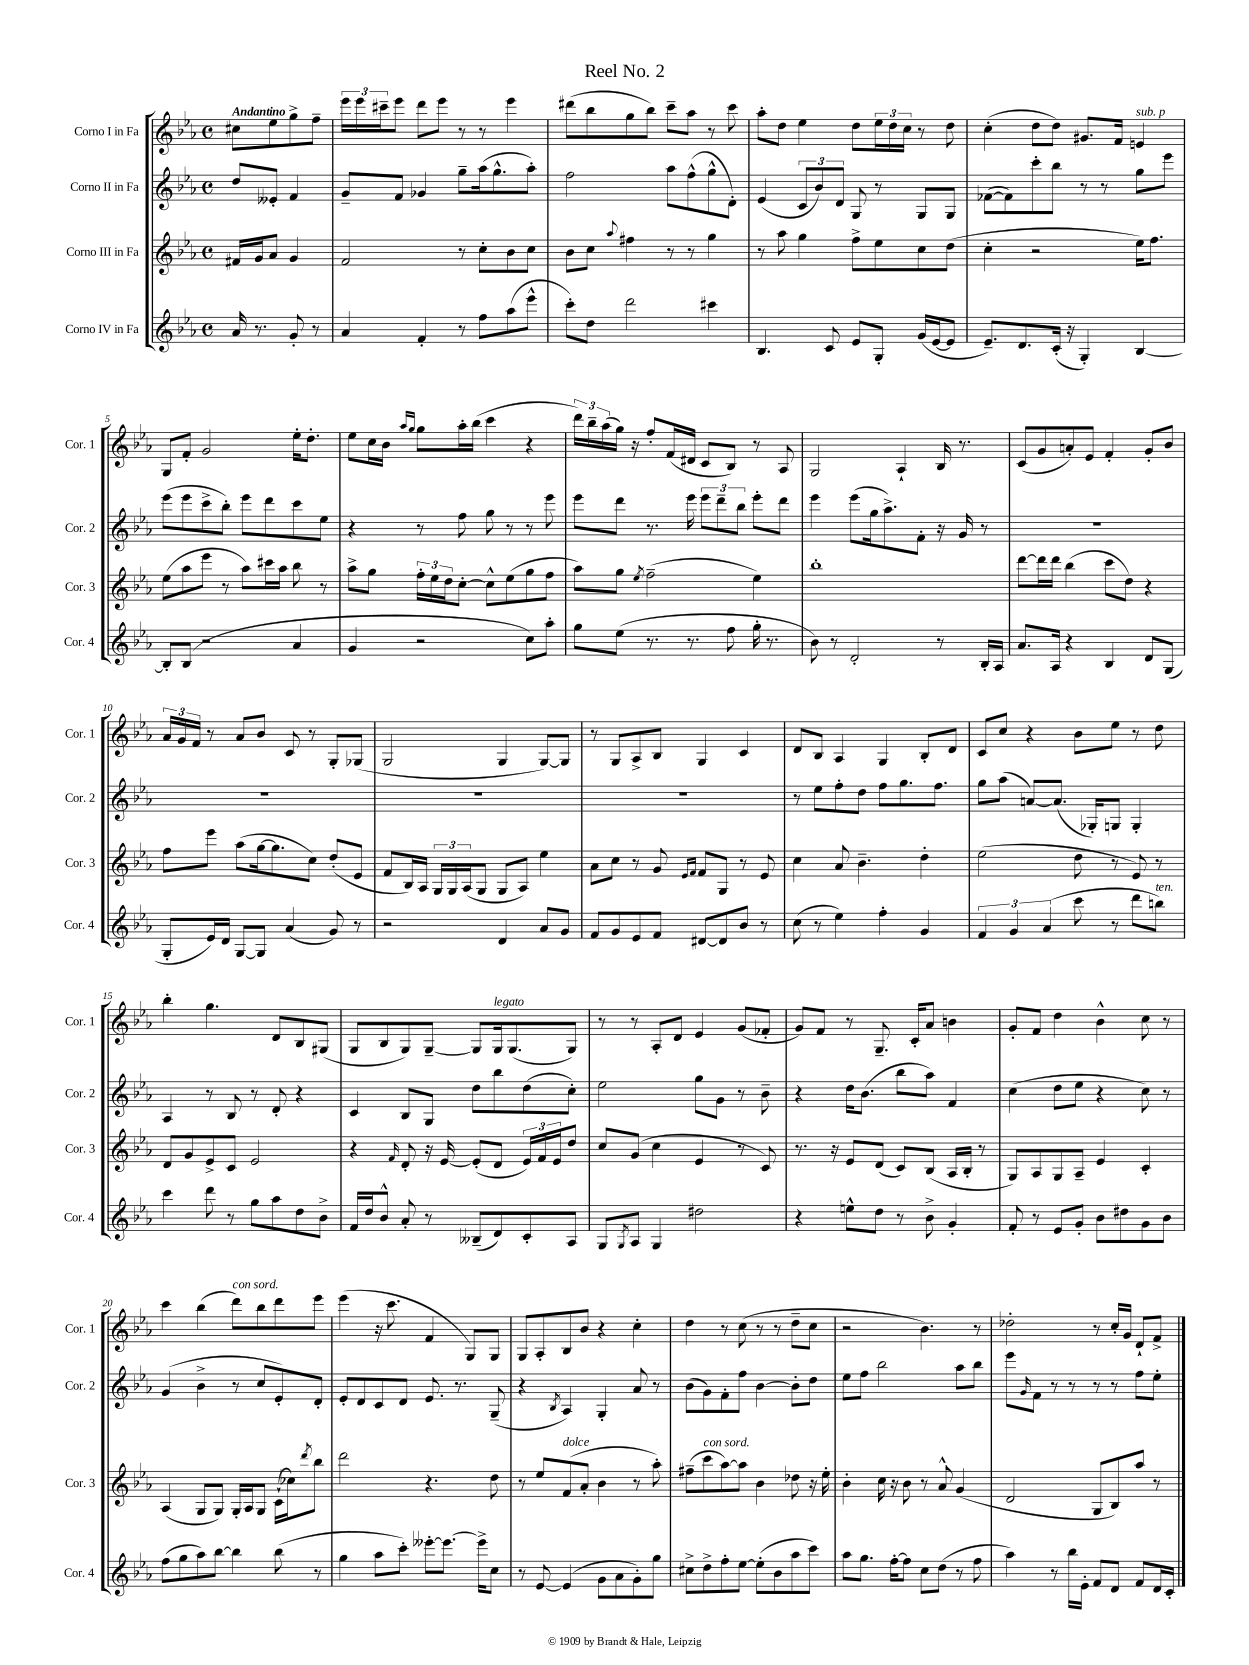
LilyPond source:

\header { title = "Reel No. 2" }
<<
\new StaffGroup <<
\new Staff = "s0" \with { instrumentName = "Corno I in Fa" shortInstrumentName = "Cor. 1" } {
    \clef treble \key ees \major \defaultTimeSignature \time 4/4 \partial 2 \tempo "Andantino"
    cis''8 ees''8 g''8-> f''8-- |
    \tuplet 3/2 { ees'''16 ees'''16 cis'''16-- } ees'''8 d'''8 ees'''8 r8 r8 ees'''4 |
    dis'''8( bes''8 g''8 bes''8) c'''8-- aes''8 r8 c'''8 |
    aes''8-. d''8 ees''4 d''8 \tuplet 3/2 { ees''16 d''16 c''16 } r8 d''8 |
    c''4-.( d''8 d''8) gis'8. f'16 e'4^\markup { \italic "sub. p" } |
    g8 f'8-. g'2 ees''16-. d''8.-. |
    ees''8 c''16 bes'16 \grace { aes''16 g''16 } g''8 aes''16-. bes''16( c'''4 r4 |
    \tuplet 3/2 { d'''16) bes''16-- aes''16( } g''16) r16 f''8-. f'16( dis'16 c'8 bes8) r8 aes8 |
    g2 aes4-! bes16 r8. |
    c'8( g'8 a'8-.) ees'8 f'4-. g'8-. bes'8 |
    \tuplet 3/2 { aes'16 g'16 f'16 } r8 aes'8 bes'8 c'8 r8 g8-. ges8( |
    g2 g4 g8~) g8 |
    r8 g8 aes8-> bes8 g4 c'4 |
    d'8 bes8 aes4 g4 bes8-. d'8 |
    c'8 c''8 r4 bes'8 ees''8 r8 d''8 |
    bes''4-. g''4. d'8 bes8 gis8( |
    g8 bes8 g8) g8~-- g8 g16^\markup { \italic "legato" } g8.( g8) |
    r8 r8 aes8-. d'8 ees'4 g'8( fes'8-. |
    g'8) f'8 r8 g8.-- c'16-. aes'8 b'4 |
    g'8-. f'8 d''4 bes'4-^ c''8 r8 |
    c'''4 bes''4( d'''8^\markup { \italic "con sord." }) bes''8 d'''8 ees'''8 |
    ees'''4( r16 c'''8. f'4 g8) g8 |
    g8 aes8-. bes8 bes'8 r4 c''4-. |
    d''4 r8 c''8( r8 r8 d''8-- c''8 |
    r2 bes'4.) r8 |
    des''2-. r8 c''16-. g'16 d'8-! f'8-> \bar "|." |
}
\new Staff = "s1" \with { instrumentName = "Corno II in Fa" shortInstrumentName = "Cor. 2" } {
    \clef treble \key ees \major \defaultTimeSignature \time 4/4 \partial 2
    d''8 eeses'8-. f'4 |
    g'8-- f'8 ges'4 g''8-- aes''16( g''8.-^ aes''8-.) |
    f''2 aes''8 f''8-^( g''8-^ d'8-.) |
    ees'4( \tuplet 3/2 { c'8 bes'8) d'8 } g8 r8 g8 g8 |
    fes'8~( fes'8) c'''8-. bes''8 r8 r8 g''8 ees'''8 |
    ees'''8( ees'''8 c'''8-> bes''8-.) ees'''8 d'''8 c'''8 ees''8 |
    r4 r8 f''8 g''8 r8 r8 ees'''8 |
    ees'''8 d'''8 r8. ees'''16 \tuplet 3/2 { ees'''8 d'''8-- bes''8 } ees'''8-. d'''8 |
    ees'''4 ees'''8( g''16 aes''8.->) f'8-. r16 g'16 r8 |
    R1 |
    R1 |
    R1 |
    R1 |
    r8 ees''8 f''8-. d''8 f''8 g''8. f''8. |
    g''8 aes''8( a'8~) a'8.( ges16-.) g8 g4-. |
    aes4 r8 bes8 r8 d'8-. r4 |
    c'4 bes8 g8 d''8 bes''8 d''8( c''8-.) |
    ees''2 g''8 g'8 r8 bes'8-- |
    r4 d''16 bes'8.( bes''8 aes''8) f'4 |
    c''4( d''8 ees''8 r4 c''8) r8 |
    g'4( bes'4-> r8 c''8 ees'8-.) d'8-. |
    ees'8-. d'8 c'8 d'8 ees'8. r8. g8--( |
    r4 \acciaccatura { bes8 } aes4) g4-. aes'8 r8 |
    bes'8( g'8) f'8-. f''8 bes'4~ bes'8-. d''8 |
    ees''8 f''8 bes''2 aes''8 bes''8 |
    ees'''8 \grace { g'16 } f'8 r8 r8 r8 r8 f''8 ees''8-. \bar "|." |
}
\new Staff = "s2" \with { instrumentName = "Corno III in Fa" shortInstrumentName = "Cor. 3" } {
    \clef treble \key ees \major \defaultTimeSignature \time 4/4 \partial 2
    fis'16 g'16 aes'8 g'4 |
    f'2 r8 c''8-. bes'8 c''8 |
    bes'8 c''8 \appoggiatura { aes''8 } fis''4 r8 r8 g''4 |
    r8 aes''8 g''4 f''8-> ees''8 c''8 d''8( |
    c''4-. r2 ees''16) f''8. |
    ees''8( aes''8 ees'''8 r8 aes''8) cis'''16 aes''16 bes''8 r8 |
    aes''8-> g''8 \tuplet 3/2 { f''16-. ees''16 d''16 } c''8~-. c''8-^ ees''8( g''8 f''8 |
    aes''8) g''8 \acciaccatura { ees''8 } f''2--( ees''4) |
    bes''1-. |
    d'''8~ d'''16 d'''16 bes''4( c'''8 d''8) r4 |
    f''8 ees'''8 aes''8( g''16~ g''8. c''8) d''8-.( ees'8 |
    f'8 bes16) aes16 \tuplet 3/2 { g16 g16 aes16( } g8 g8 aes8) ees''4 |
    aes'8 c''8 r8 g'8 \grace { ees'16 f'16 } f'8 g8 r8 ees'8 |
    c''4 aes'8 bes'4.-- d''4-. |
    ees''2( d''8 r8 ees'8) r8 |
    d'8 g'8 ees'8-> c'8 ees'2 |
    r4 \grace { f'16 } d'8-. r16 ees'16~ ees'8-.( d'8 \tuplet 3/2 { ees'16) f'16 ees'16 } d''8 |
    c''8 g'8( c''4 ees'4 r8 c'8) |
    r8. r16 ees'8 d'8( c'8) bes8( aes16 bes16-. r8 |
    g8) aes8 g8 aes8-- ees'4 c'4-. |
    aes4( g8 g8) g16-. aes16 g8 c'16-!( ces''16) \acciaccatura { d'''8 } bes''8 |
    d'''2 r4. d''8 |
    r8 ees''8 f'8^\markup { \italic "dolce" }( aes'8-. bes'4 r8 aes''8-.) |
    fis''8--( c'''8^\markup { \italic "con sord." } aes''8~) aes''8 bes'4 des''8 r16 ees''16-. |
    bes'4-. c''16 r16 bes'8 r8 aes'8-^ g'4( |
    d'2 g8 bes8) aes''8 r8 \bar "|." |
}
\new Staff = "s3" \with { instrumentName = "Corno IV in Fa" shortInstrumentName = "Cor. 4" } {
    \clef treble \key ees \major \defaultTimeSignature \time 4/4 \partial 2
    aes'16 r8. g'8-. r8 |
    aes'4 f'4-. r8 f''8 aes''8( ees'''8-^ |
    c'''8-.) d''8 d'''2 cis'''4 |
    bes4. c'8 ees'8 g8-. g'16( ees'16~ ees'8 |
    ees'8.--) d'8. c'16-.( r16 g4-.) bes4~ |
    bes8-. bes8( r2 aes'4 |
    g'4 r2 c''8) aes''8-. |
    g''8 ees''8( r8. r8. f''8 g''16-. r8. |
    bes'8) r8 d'2-. r8 bes16-. aes16 |
    aes'8. aes16 r4 bes4 d'8 g8( |
    g8-. ees'16) d'16 g8~ g8 aes'4( g'8) r8 |
    r2 d'4 aes'8 g'8 |
    f'8 g'8 ees'8 f'8 dis'8~ dis'8 bes'8 r8 |
    c''8( r8 ees''4) f''4-. g'4 |
    \tuplet 3/2 { f'4 g'4 aes'4( } c'''8 r8 d'''8 b''8^\markup { \italic "ten." }) |
    c'''4 d'''8 r8 g''8 aes''8 d''8 bes'8-> |
    f'16 d''16 bes'8-^ aes'8-. r8 beses8--( d'8) c'8-. aes8 |
    g8 \acciaccatura { g8 } aes8 g4 dis''2 |
    r4 e''8-^ d''8 r8 bes'8-> g'4-. |
    f'8-. r8 ees'8 g'8-. bes'8 dis''8 g'8 bes'8 |
    f''8( g''8 aes''8) bes''8~ bes''4 bes''8( r8 |
    g''4 aes''8 c'''8-.) eeses'''8~-. eeses'''8.~ eeses'''16-> c''8 |
    r8 ees'8~ ees'4( g'8 aes'8 g'8-.) g''8 |
    cis''8-> d''8-> f''8-. ees''8~ ees''8-.( bes'8 aes''8 c'''8) |
    aes''8 g''8. f''16~-. f''8 c''8 d''8( r8 f''8 |
    aes''4) r8 bes''16 ees'16-. f'8 d'8 f'8 d'16 c'16-. \bar "|." |
}
>>
>>
